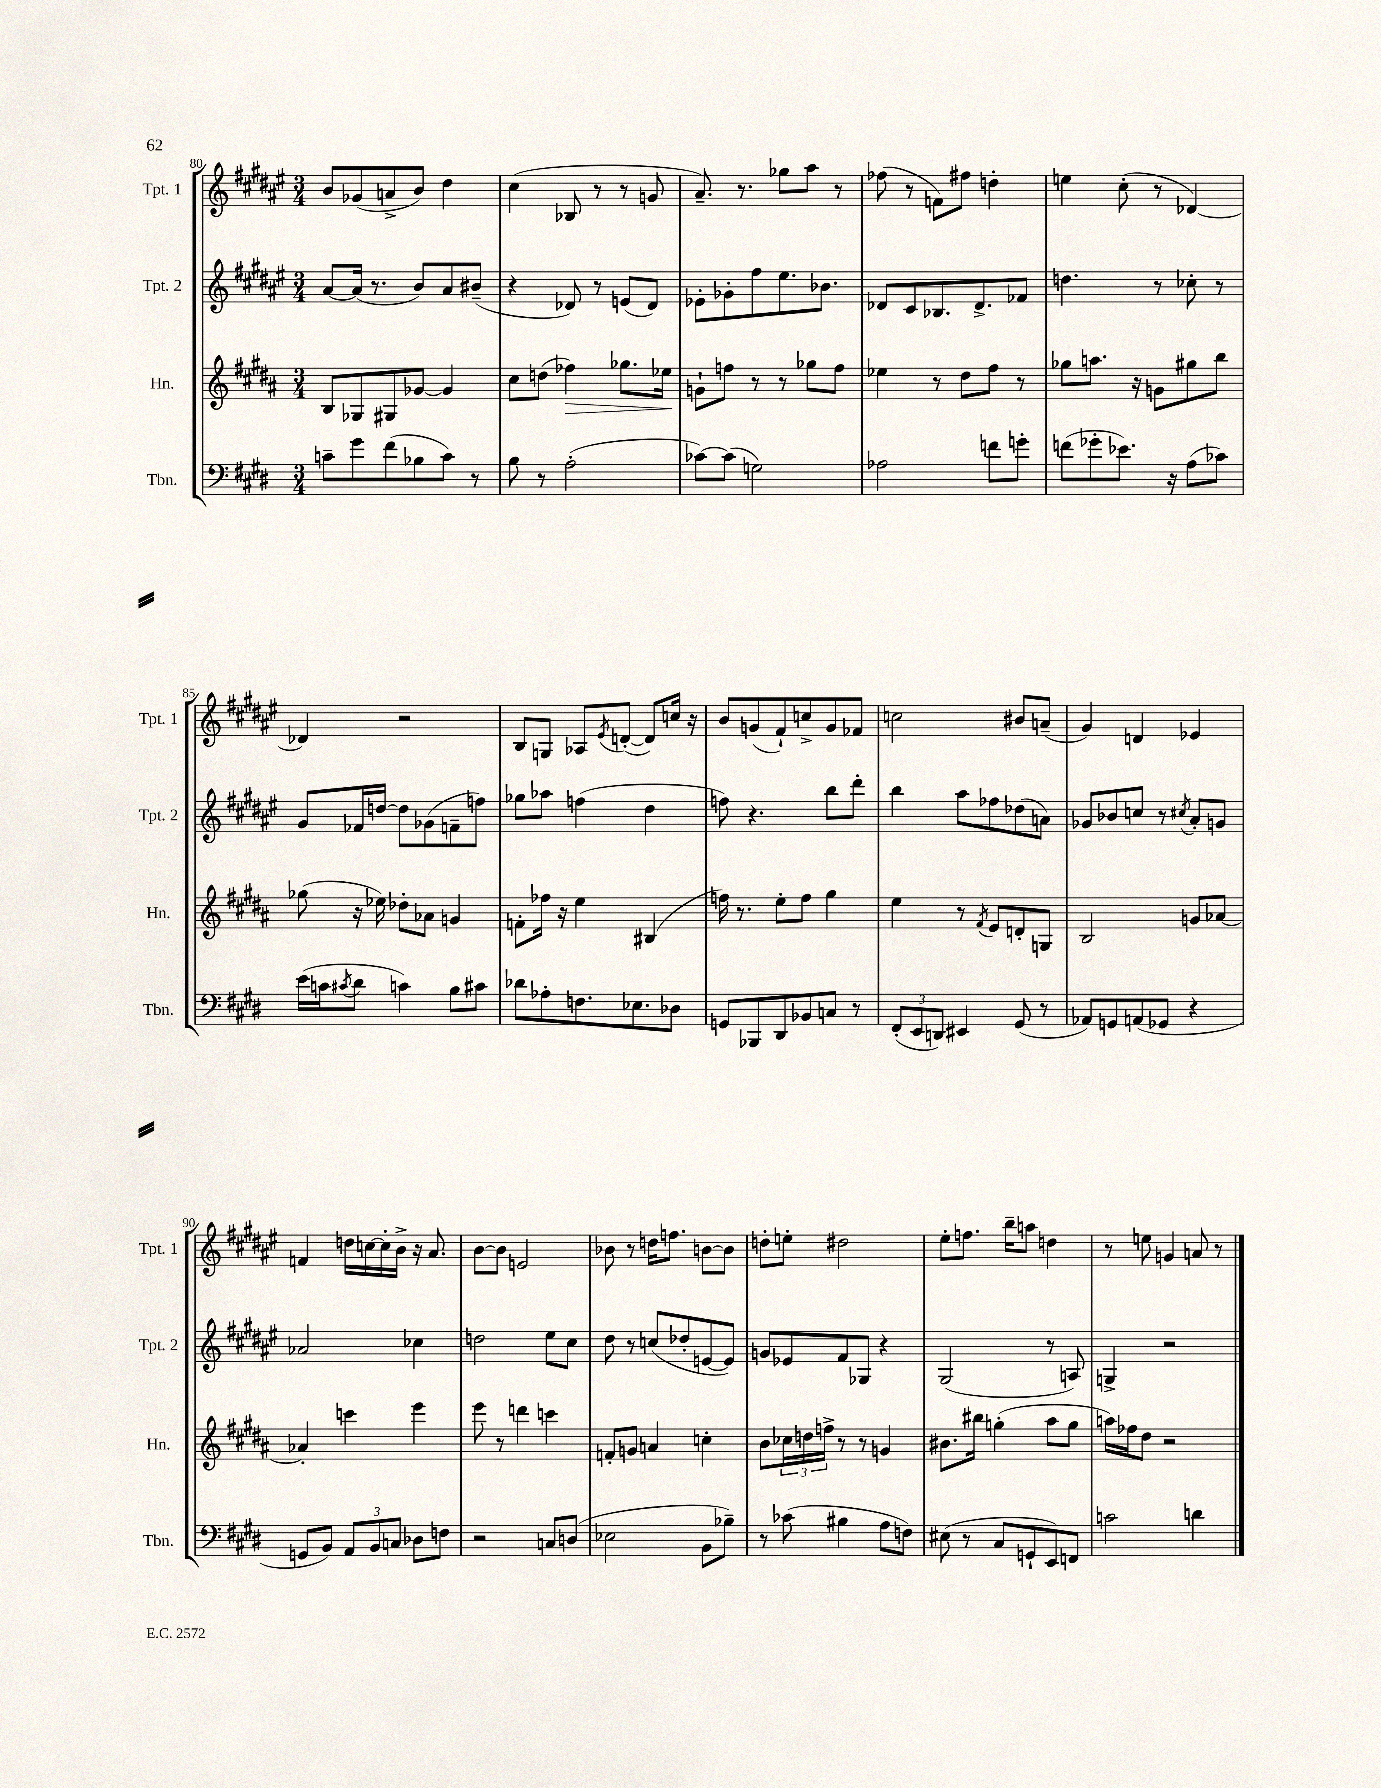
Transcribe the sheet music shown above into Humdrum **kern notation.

**kern	**kern	**kern	**kern
*staff4	*staff3	*staff2	*staff1
*clefF4	*clefG2	*clefG2	*clefG2
*k[f#c#g#d#]	*k[f#c#g#d#a#]	*k[f#c#g#d#a#e#]	*k[f#c#g#d#a#e#]
*M3/4	*M3/4	*M3/4	*M3/4
8c~\L	8B/L	[8a#/L	8b/L
8g#\	8G-/	(16a#/]Jk	(8g-/
.	.	8.r	.
(8f#\	8G#/	.	8a^/
8B-\	[8g-/J	8b/L)	8b/J)
8c\J)	4g-/]	8a#/	4dd#\
8r	.	(8b#~/J	.
=	=	=	=
8B\	8cc#\L	4r	(4cc#\
8r	(8dd\J	.	.
(2A'\	4ff-\)	8d-/)	8B-/
.	.	8r	8r
.	8.gg-\L	(8e/L	8r
.	.	8d-/J)	8g/
.	16ee-\Jk	.	.
=	=	=	=
[8c-\L)	8g`\L	8e-'\L	8.a#~/)
(8c-\]J	8ff\J	8g-'\	.
.	.	.	8.r
2G\)	8r	8ff#\	.
.	8r	8.ee#\	8gg-\L
.	8gg-\L	.	8aa#\J
.	.	8.b-\J	.
.	8ff\J	.	8r
=	=	=	=
2A-\	4ee-\	8d-/L	(8ff-\
.	.	8c#/	8r
.	8r	8.B-/	8f\L)
.	8dd#\L	.	8ff#\J
.	.	8.d-^/	.
8f\L	8ff#\J	.	4dd'\
8g'\J	8r	8f-/J	.
=	=	=	=
(8f\L	8gg-\L	4.dd\	4ee\
8g-'\	8.aa\J	.	.
8.e-\J)	.	.	(8cc#'\
.	16r	.	.
.	8g\L	8r	8r
16r	.	.	.
(8A\L	8gg#\	8cc-'\	[4d-/)
8c-\J)	8bb\J	8r	.
=	=	=	=
(16e\LL	(8gg-\	8g#/L	4d-/]
16c\J	.	.	.
8qc#/	.	.	.
8d#\J	16r	16f-/L	.
.	16ee-\)	[16dd/JJ	.
4c\)	8dd-'\L	8dd\]L	2r
.	8a-\J	(8g-\	.
8B\L	4g/	8f~\	.
8c#\J	.	8ff\J)	.
=	=	=	=
8d-\L	8f'\L	8gg-\L	8B/L
8A-'\	16ff-\Jk	8aa-\J	8G/J
.	16r	.	.
8.F\	4ee\	(4ff\	8A-/L
.	.	.	8qe#/
.	.	.	([8d'/J
8.E-\	.	.	.
.	(4B#/	4dd#\	8d/]L)
8D-\J	.	.	16cc/Jk
.	.	.	16r
=	=	=	=
8GG/L	16ff\)	8ff\)	8b/L
.	8.r	.	.
8BBB-/	.	4.r	(8g/
8DD#/	8ee'\L	.	8f#`/)
8BB-/	8ff\J	.	8cc^/
8C/J	4gg#\	8bb\L	8g/
8r	.	8ddd#'\J	8f-/J
=	=	=	=
(12FF#'/L	4ee\	4bb\	2cc\
12EE/	.	.	.
12DD/J)	.	.	.
4EE#/	8r	8aa#\L	.
.	8qf#/	.	.
.	8e/L	8ff-\	.
(8GG#/	8d'/	(8dd-\	8b#/L
8r	8G/J	8a\J)	(8a~/J
=	=	=	=
8AA-/L)	2B/	8g-/L	4g#/)
8GG/	.	8b-/	.
(8AA/	.	8cc/J	4d/
8GG-/J	.	8r	.
.	.	8qcc#/	.
4r	8g/L	8a#'/L	4e-/
.	[8a-/J	8g/J	.
=	=	=	=
8GG/L	4a-'/]	2a-/	4f/
8BB/J)	.	.	.
12AA/L	4ccc\	.	16dd\LL
.	.	.	[16cc\
12BB/	.	.	.
.	.	.	16cc'\]
12C/J	.	.	.
.	.	.	16b^\JJ
8D-\L	4eee\	4cc-\	16r
.	.	.	8.a#/
8F\J	.	.	.
=	=	=	=
2r	8eee\	2dd\	[8b\L
.	8r	.	8b\]J
.	4ddd\	.	2e/
8C/L	4ccc\	8ee#\L	.
(8D/J	.	8cc#\J	.
=	=	=	=
2E-\	8f'/L	8dd#\	8b-\
.	8g/J	8r	8r
.	4a/	(8cc/L	16dd\LK
.	.	.	8.ff\J
.	.	8dd-'/	.
8BB\L	4cc'\	[8e/	[8b\L
8B-~\J)	.	8e/]J)	8b\]J
=	=	=	=
8r	8b\L	8g/L	8dd'\L
(8c-\	24cc-\L	8e-/	8ee'\J
.	24dd\	.	.
.	24ff^\JJ	.	.
4B#\	8r	8f#/	2dd#\
.	8r	8G-/J	.
8A\L	4g/	4r	.
8F\J)	.	.	.
=	=	=	=
(8E#\	8.b#\L	(2G#/	8ee#'\L
8r	.	.	8.ff\J
.	16bb#\Jk	.	.
8C#/L	(4gg'\	.	.
.	.	.	16bb~\LK
8GG`/	.	.	8aa\J
8EE/)	8aa#\L	8r	4dd\
8FF/J	8gg\J	8A/)	.
=	=	=	=
2c\	16aa\LL)	4G^/	8r
.	16ff-\J	.	.
.	8dd#\J	.	8ee\
.	2r	2r	4g/
4d\	.	.	8a/
.	.	.	8r
==	==	==	==
*-	*-	*-	*-
